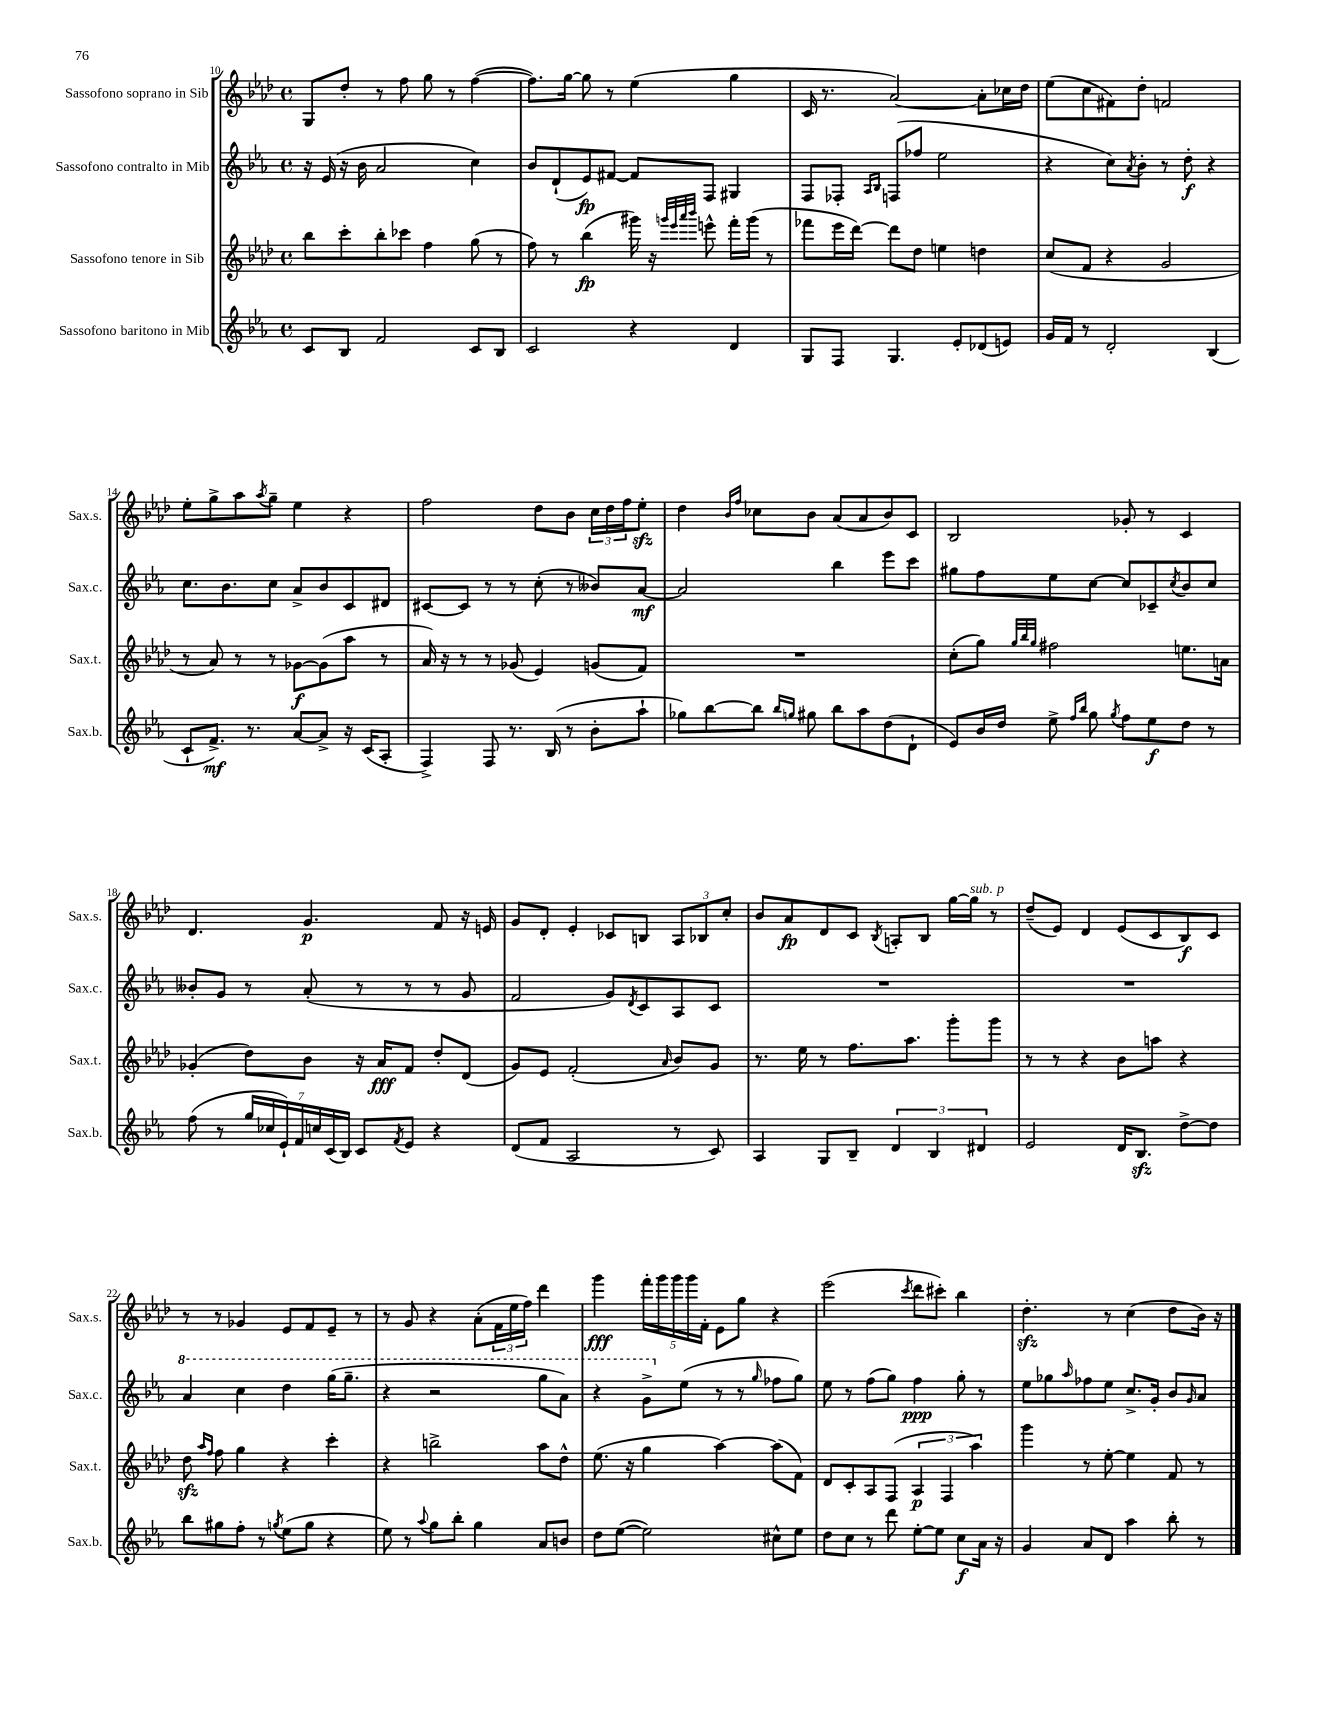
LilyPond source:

<<
\new StaffGroup <<
\new Staff = "s0" \with { instrumentName = "Sassofono soprano in Sib" shortInstrumentName = "Sax.s." } {
    \clef treble \key aes \major \defaultTimeSignature \time 4/4
    g8 des''8-. r8 f''8 g''8 r8 f''4~( |
    f''8.) g''16~ g''8 r8 ees''4( g''4 |
    c'16 r8. aes'2~) aes'8-. ces''16 des''16 |
    ees''8( c''8 fis'8) des''8-. f'2 |
    ees''8-. g''8-> aes''8 \acciaccatura { aes''8 } g''8-- ees''4 r4 |
    f''2 des''8 bes'8 \tuplet 3/2 { c''16 des''16 f''16 } ees''8-.\sfz |
    des''4 \grace { bes'16 f''16 } ces''8 bes'8 aes'8( aes'8 bes'8) c'8 |
    bes2 ges'8-. r8 c'4 |
    des'4. g'4.\p f'8 r16 e'16 |
    g'8 des'8-. ees'4-. ces'8 b8 \tuplet 3/2 { aes8 bes8 c''8-. } |
    bes'8 aes'8\fp des'8 c'8 \acciaccatura { bes8 } a8-. bes8 g''16~ g''16^\markup { \italic "sub. p" } r8 |
    des''8--( ees'8) des'4 ees'8( c'8 bes8\f) c'8 |
    r8 r8 ges'4 ees'8 f'8 ees'8-- r8 |
    r8 g'8 r4 aes'8-.( \tuplet 3/2 { f'16 ees''16 f''16) } des'''4 |
    g'''4\fff \tuplet 5/4 { f'''16-. g'''16 g'''16 g'''16 f'16-. } ees'8 g''8 r4 |
    ees'''2( \acciaccatura { c'''8 } des'''8 cis'''8-.) bes''4 |
    des''4.-.\sfz r8 c''4( des''8 bes'16) r16 \bar "|." |
}
\new Staff = "s1" \with { instrumentName = "Sassofono contralto in Mib" shortInstrumentName = "Sax.c." } {
    \clef treble \key ees \major \defaultTimeSignature \time 4/4
    r16 ees'16( r16 bes'16 aes'2 c''4) |
    bes'8 d'8-!( ees'8\fp) fis'8~ fis'8 f8 gis4 |
    f8 fes8-. \grace { aes16 bes16 } f8( fes''8 ees''2 |
    r4 c''8) \acciaccatura { aes'8 } bes'8-. r8 d''8-.\f r4 |
    c''8. bes'8. c''8 aes'8-> bes'8 c'8 dis'8 |
    cis'8~ cis'8 r8 r8 c''8-.( r8 beses'8) aes'8~\mf |
    aes'2 bes''4 ees'''8 c'''8 |
    gis''8 f''8 ees''8 c''8~ c''8 ces'8-- \acciaccatura { c''8 } bes'8 c''8 |
    beses'8-. g'8 r8 aes'8-.( r8 r8 r8 g'8 |
    f'2 g'8) \acciaccatura { d'8 } c'8 aes8 c'8 |
    R1 |
    R1 |
    \ottava #1 aes''4 c'''4 d'''4 g'''16( g'''8.-- |
    r4 r2 g'''8 aes''8) |
    r4 g''8-> \ottava #0 ees''8( r8 r8 \grace { g''16 } fes''8 g''8) |
    ees''8 r8 f''8( g''8) f''4\ppp g''8-. r8 |
    ees''8 ges''8 \grace { aes''16 } fes''8 ees''8 c''8.-> g'16-. bes'8 \grace { g'16 } aes'8 \bar "|." |
}
\new Staff = "s2" \with { instrumentName = "Sassofono tenore in Sib" shortInstrumentName = "Sax.t." } {
    \clef treble \key aes \major \defaultTimeSignature \time 4/4
    bes''8 c'''8-. bes''8-. ces'''8 f''4 g''8( r8 |
    f''8) r8 bes''4\fp( gis'''16) r16 \grace { g'''32 ees'''32 aes'''32 bes'''32 } e'''8-^ f'''16-. g'''16( r8 |
    fes'''8 ees'''16 des'''16~) des'''8 des''8 e''4 d''4 |
    c''8( f'8 r4 g'2 |
    r8 aes'8) r8 r8 ges'8~\f ges'8( aes''8 r8 |
    aes'16) r16 r8 r8 ges'8( ees'4) g'8( f'8) |
    R1 |
    c''8-.( g''8) \grace { g''32 bes''32 g''32 } fis''2 e''8. a'16 |
    ges'4-.( des''8) bes'8 r16 aes'16\fff f'8 des''8-. des'8( |
    g'8) ees'8 f'2-.( \grace { aes'16 } bes'8) g'8 |
    r8. ees''16 r8 f''8. aes''8. g'''8-. g'''8 |
    r8 r8 r4 bes'8 a''8 r4 |
    des''8\sfz \grace { aes''16 f''16 } f''8 g''4 r4 c'''4-. |
    r4 b''2-> aes''8 des''8-^ |
    ees''8.( r16 g''4 aes''4~) aes''8( f'8) |
    des'8 c'8-. aes8 f8( \tuplet 3/2 { aes4\p f4 aes''4) } |
    g'''4 r8 ees''8~-. ees''4 f'8 r8 \bar "|." |
}
\new Staff = "s3" \with { instrumentName = "Sassofono baritono in Mib" shortInstrumentName = "Sax.b." } {
    \clef treble \key ees \major \defaultTimeSignature \time 4/4
    c'8 bes8 f'2 c'8 bes8 |
    c'2 r4 d'4 |
    g8 f8 g4. ees'8-. des'8( e'8) |
    g'16 f'16 r8 d'2-. bes4( |
    c'8-! f'8.->\mf) r8. aes'8~ aes'8-> r16 c'16( aes8-. |
    f4->) f8 r8. bes16( r8 bes'8-. aes''8-! |
    ges''8) bes''8~ bes''8 \grace { bes''16 g''16 } gis''8 bes''8 aes''8 d''8( d'8-! |
    ees'8) bes'16 d''16 ees''8-> \grace { f''16 bes''16 } g''8 \acciaccatura { g''8 } f''8 ees''8\f d''8 r8 |
    f''8( r8 \tuplet 7/4 { g''16 ces''16 ees'16-!) f'16 c''16 c'16( bes16) } c'8 \acciaccatura { f'8 } ees'8 r4 |
    d'8( f'8 aes2 r8 c'8) |
    aes4 g8 bes8-- \tuplet 3/2 { d'4 bes4 dis'4 } |
    ees'2 d'16 bes8.\sfz d''8~-> d''8 |
    bes''8 gis''8 f''8-. r8 \acciaccatura { g''8 } ees''8( g''8 r4 |
    ees''8) r8 \appoggiatura { aes''8 } g''8 bes''8-. g''4 aes'8 b'8 |
    d''8 ees''8~( ees''2) cis''8-^ ees''8 |
    d''8 c''8 r8 d'''8 ees''8~-. ees''8 c''8\f aes'16 r16 |
    g'4 aes'8 d'8 aes''4 bes''8-. r8 \bar "|." |
}
>>
>>
\layout { \context { \Score currentBarNumber = #10 } }
